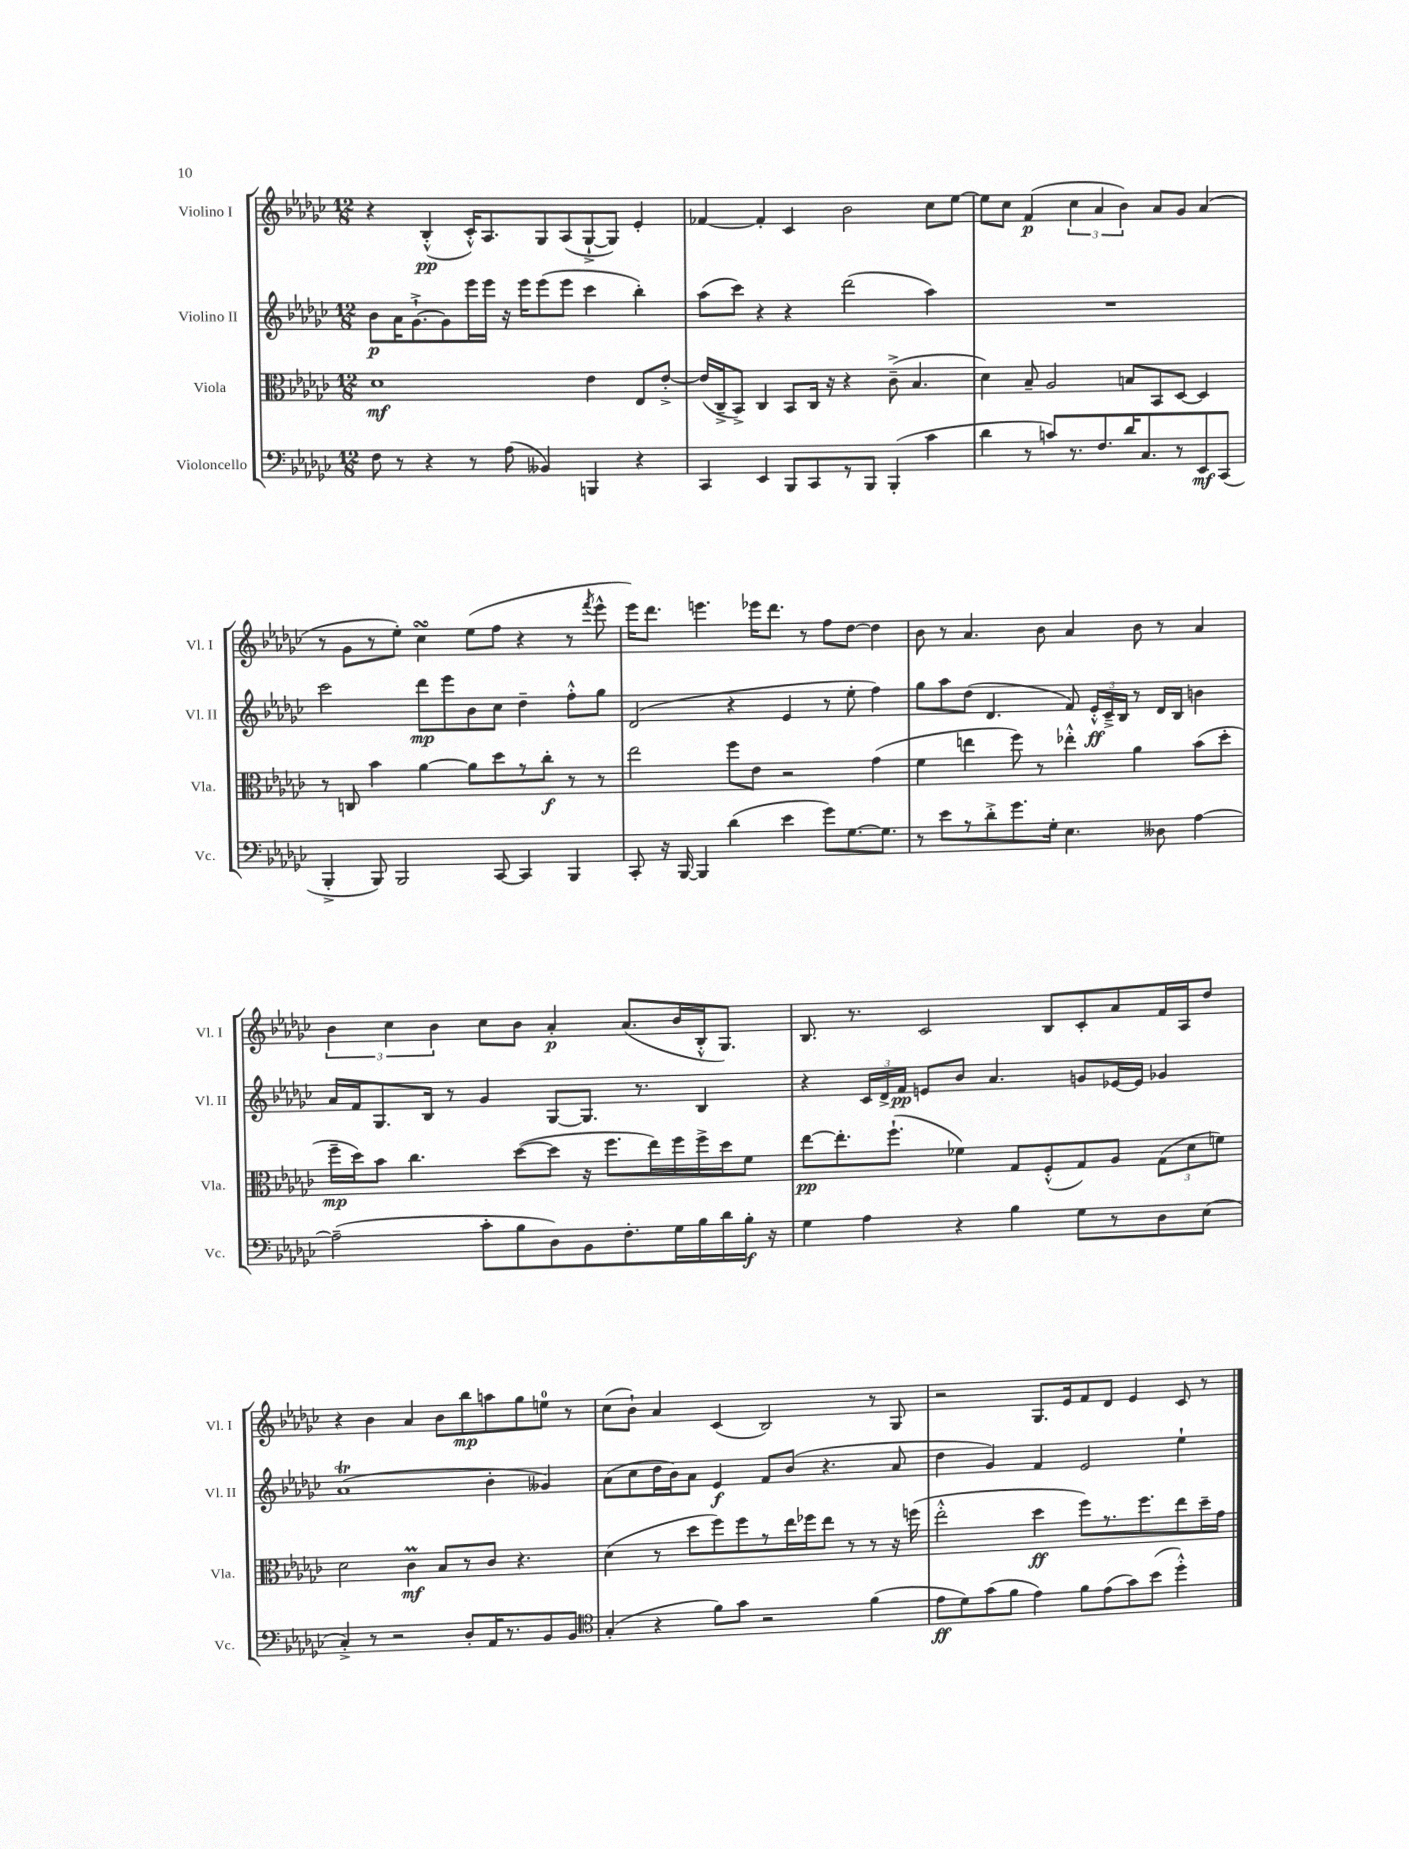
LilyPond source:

<<
\new StaffGroup <<
\new Staff = "s0" \with { instrumentName = "Violino I" shortInstrumentName = "Vl. I" } {
    \clef treble \key ges \major \numericTimeSignature \time 12/8
    \autoBeamOff r4 bes4-.-^\pp( ces'16[-.-^) aes8. ges8 aes8( ges8~-!-> ges8]) ees'4-. |
    fes'4~ fes'4-. ces'4 bes'2 ces''8[ ees''8]~ |
    ees''8[ ces''8] f'4\p( \tuplet 3/2 { ces''4 aes'4 bes'4) } aes'8[ ges'8] aes'4( |
    r8 ges'8[ r8 ees''8]-.) ces''4\turn ees''8[( f''8] r4 r8 \acciaccatura { f'''8 } ees'''8-^ |
    ees'''16[) des'''8.] e'''4. ees'''16[ des'''8.] r8 f''8[ des''8]~ des''4 |
    bes'8 r8 aes'4. bes'8 aes'4 bes'8 r8 aes'4 |
    \tuplet 3/2 { bes'4 ces''4 bes'4 } ces''8[ bes'8] aes'4-.\p aes'8.[( bes'16 bes16-.-^ ges8.]) |
    bes8. r8. ces'2 bes8[ ces'8-. aes'8 f'16 aes16 des''8] |
    r4 bes'4 aes'4 bes'8[ bes''8\mp a''8 ges''8 e''8]-0 r8 |
    ces''8[( bes'8]-!) aes'4 ces'4( bes2) r8 ges8 |
    r2 ges8.[ ees'16 f'8 des'8] ees'4 ces'8 r8 \bar "|." |
}
\new Staff = "s1" \with { instrumentName = "Violino II" shortInstrumentName = "Vl. II" } {
    \clef treble \key ges \major \numericTimeSignature \time 12/8
    \autoBeamOff bes'8[\p aes'16 ges'8.~-!-> ges'8 ees'''16 ees'''16] r16 ees'''16[ ees'''8( ees'''8] ces'''4 bes''4-.) |
    aes''8[( ces'''8]) r4 r4 des'''2( aes''4) |
    R1. |
    ces'''2 des'''8[\mp ees'''8 bes'8 ces''8] des''4-- f''8[-.-^ ges''8] |
    des'2( r4 ees'4 r8 ees''8-. f''4) |
    ges''8[ aes''8 des''8]( des'4. f'8) \tuplet 3/2 { ees'16[-.-^\ff ces'16---> bes16] } r8 des'16[ bes16] b'4 |
    aes'16[ f'16 ges8. bes16] r8 ges'4 ges8[~ ges8.] r8. bes4 |
    r4 \tuplet 3/2 { ces'16[ des'16-> f'16]\pp } e'8[ bes'8] aes'4. g'8[ ees'16~ ees'16] ges'4 |
    aes'1\trill( bes'4-. geses'4) |
    aes'8[( ces''8 des''16 bes'16) aes'8] ees'4\f f'8[ bes'8]( r4. aes'8 |
    des''4 ges'4) f'4 ees'2 ees''4-! \bar "|." |
}
\new Staff = "s2" \with { instrumentName = "Viola" shortInstrumentName = "Vla." } {
    \clef alto \key ges \major \numericTimeSignature \time 12/8
    \autoBeamOff des'1\mf ees'4 ees8[ ees'8]~-.-> |
    ees'16[( ces16---> bes,8]->) ces4 bes,8[ ces16] r16 r4 ces'8--->( bes4. |
    des'4) bes8-- aes2 b8[ bes,8 des8]~ des4 |
    r8 c8 bes'4 aes'4~ aes'8[ des''8 r8 ces''8]-.\f r8 r8 |
    ees''2 f''8[ ees'8] r2 ges'4( |
    f'4 e''4 f''8) r8 ees''4-.-^ aes'4 bes'8[( des''8]-. |
    f''16[--\mp des''16) bes'8] ces''4. des''8[~( des''8] r16 f''8.[ ees''16) f''16 f''16-> des''16 f'8] |
    ees''8[~\pp ees''8.-. f''8.]-!( fes'4) ges8[ f8-.-^( ges8) aes8] \tuplet 3/2 { ges8[( des'8 f'8]) } |
    des'2 ces'4\prall\mf bes8[ r8 ces'8] r4. |
    des'4( r8 des''8[ f''8) f''8 r8 ees''16 fes''16 ees''8] r8 r8 r16 f''16( |
    ees''2-.-^ des''4\ff f''8[) r8. f''8. ees''8 des''16-- ges'16] \bar "|." |
}
\new Staff = "s3" \with { instrumentName = "Violoncello" shortInstrumentName = "Vc." } {
    \clef bass \key ges \major \numericTimeSignature \time 12/8
    \autoBeamOff f8 r8 r4 r8 aes8( beses,4) b,,4 r4 |
    ces,4 ees,4 bes,,8[ ces,8 r8 bes,,8] bes,,4-.( ces'4 |
    des'4 r8 c'8[) r8. f8. des'16 ces8. r8 ees,8\mf ces,8]( |
    bes,,4-.-> bes,,8) bes,,2 ces,8~ ces,4 bes,,4 |
    ces,8-. r16 bes,,16~ bes,,4 des'4( ees'4 ges'8[) ges8.~ ges8.] |
    r8 ees'8[ r8 des'8-.-> ges'8. ges16]-. ees4. deses8 aes4~ |
    aes2--( ces'8[-. bes8 des8) bes,8 f8.-. ges16 bes16 des'16 bes16]-.\f r16 |
    ges4 aes4 r4 bes4 ges8[ r8 des8 ees8]( |
    ces4-.->) r8 r2 des8[-. aes,16 r8. bes,8 bes,8] |
    \clef tenor ges4-.( r4 f'8[) ges'8] r2 f'4( |
    ees'8[\ff des'8) ges'8( f'8] ees'4) f'8[ ees'8( ges'8) bes'8]( des''4-.-^) \bar "|." |
}
>>
>>
\layout { \context { \Score \remove "Bar_number_engraver" } }
